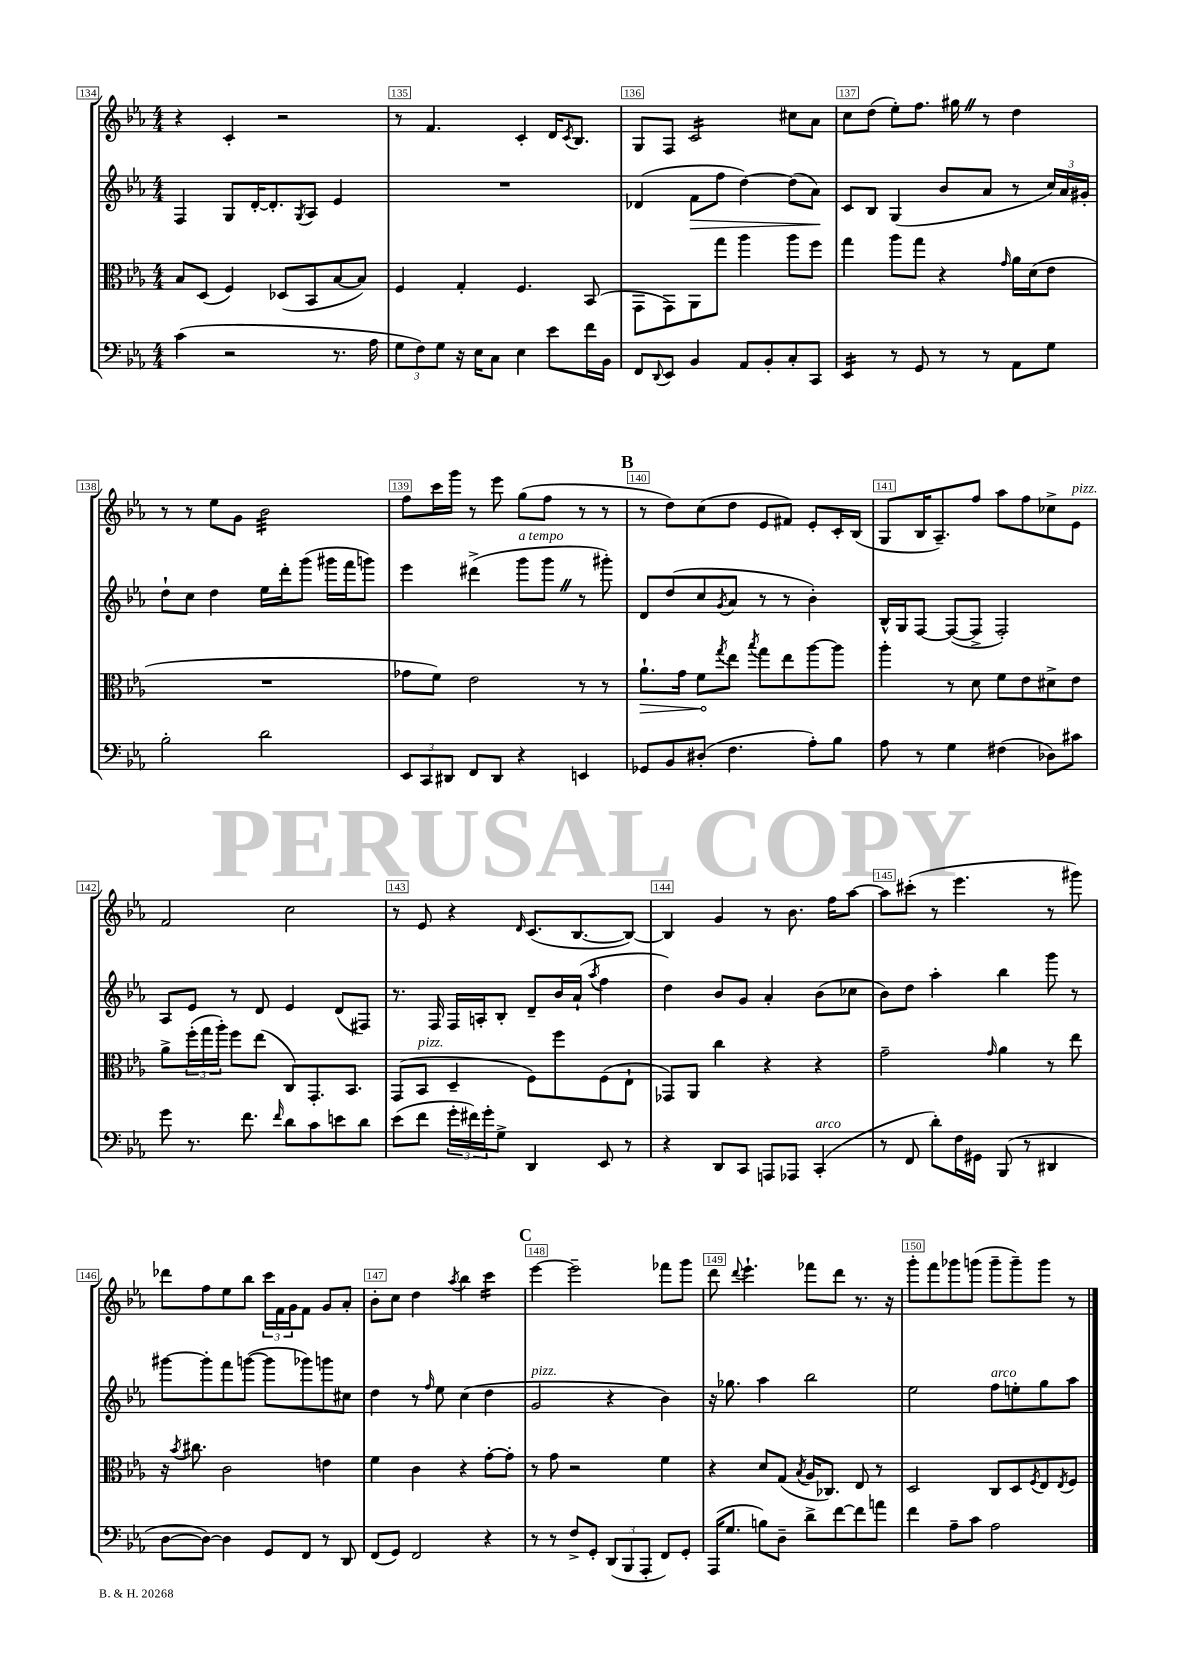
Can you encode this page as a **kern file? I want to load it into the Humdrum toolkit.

**kern	**kern	**kern	**kern
*staff4	*staff3	*staff2	*staff1
*clefF4	*clefC3	*clefG2	*clefG2
*k[b-e-a-]	*k[b-e-a-]	*k[b-e-a-]	*k[b-e-a-]
*M4/4	*M4/4	*M4/4	*M4/4
(4c\	8B-/L	4F/	4r
.	(8D/J	.	.
2r	4F/)	8G/L	4c'/
.	.	[16d'/K	.
.	.	8.d'/]	.
.	(8D-/L	.	2r
.	.	8qG/	.
.	8BB-/	8A-/J	.
8.r	[8B-/	4e-/	.
.	8B-/]J)	.	.
16A-\	.	.	.
=	=	=	=
12G\L	4F/	1r	8r
12F\)	.	.	.
.	.	.	4.f/
12G\J	.	.	.
16r	4G'/	.	.
16E-\LK	.	.	.
8C\J	.	.	.
4E-\	4.F/	.	4c'/
8e-\L	.	.	16d/LK
.	.	.	8qc/
.	.	.	8.B-/J
16f\L	(8BB-/	.	.
16BB-\JJ	.	.	.
=	=	=	=
8FF/L	8GG\L	(4d-/	8G/L
8qqDD/	.	.	.
8EE-/J	8GG\)	.	8F/J
4BB-/	8AA-\	8f\L	2c/
.	8gg\J	8ff\J	.
8AA-/L	4aa-\	[4dd\)	.
8BB-'/	.	.	.
8C'/	8aa-\L	(8dd\]L	8cc#\L
8CC/J	8ff\J	8a-\J)	8a-\J
=	=	=	=
4EE-/	4gg\	8c/L	8cc\L
.	.	8B-/J	(8dd\J
8r	8aa-\L	(4G/	8ee-'\L)
8GG/	8gg\J	.	8.ff\J
8r	4r	8b-/L	.
.	.	.	16gg#\
8r	.	8a-/J	8r
.	16qqg/	.	.
8AA-\L	16a-\LL	8r	4dd\
.	(16d\J	.	.
8G\J	8e-\J	24cc/LL)	.
.	.	24a-/	.
.	.	24g#'/JJ	.
=	=	=	=
2B-'\	1r	8dd`\L	8r
.	.	8cc\J	8r
.	.	4dd\	8ee-\L
.	.	.	8g\J
2d\	.	16ee-\LL	2b-\
.	.	16ddd'\J	.
.	.	(8ggg\J	.
.	.	16ggg#\LL	.
.	.	16fff\J	.
.	.	8ggg\J)	.
=	=	=	=
12EE-/L	8g-\L	4eee-\	8ff\L
12CC/	.	.	.
.	8f\J)	.	16ccc\L
12DD#/J	.	.	.
.	.	.	16ggg\JJ
8FF/L	2e-\	(4ddd#^\	8r
8DD#/J	.	.	8eee-\
4r	.	8ggg\L	(8gg\L
.	.	8ggg\J	8ff\J
4EE/	8r	8r	8r
.	8r	8ggg#'\)	8r
=	=	=	=
8GG-/L	8.a-`\L	8d/L	8r
8BB-/	.	(8dd/	8dd\L)
.	16g\Jk	.	.
(8D#'/J	8f\L	8cc/	(8cc\
.	8qgg/	8qg/	.
4.F\	8ee-\J	8a-/J	8dd\J
.	8qbb-/	.	.
.	8gg\L	8r	8e-/L
.	8ee-\	8r	8f#/J)
8A-'\L)	[8aa-\	4b-'\)	8e-'/L
8B-\J	8aa-\]J	.	16c'/L
.	.	.	(16B-/JJ
=	=	=	=
8A-\	4aa-'\	16B-^^/LL	8G/L
.	.	16G/J	.
8r	.	[8F/J	16B-/K
.	.	.	8.A-~/)
4G\	8r	(8F/_L	.
.	8d\	8F^/]J	8ff/J
(4F#\	8f\L	2F'/)	8aa-\L
.	8e-\	.	8ff\
8D-\L)	8d#^\	.	8cc-^\
8c#\J	8e-\J	.	8e-\J
=	=	=	=
8g\	8a-^\L	8A-/L	2f/
8.r	(24ff'\L	8e-/J	.
.	24gg\	.	.
.	24aa-'\JJ)	.	.
.	8ff\L	8r	.
8.f\	.	.	.
.	(8ee-\J	8d/	.
16qqf/	.	.	.
8d\L	8C/L)	4e-/	2cc\
8c\	8.GG'/	.	.
8e\	.	(8d/L	.
.	8.BB-/J	.	.
8d\J	.	8F#/J)	.
=	=	=	=
(8e-\L	(8GG/L	8.r	8r
8f\J	8BB-/J	.	8e-/
.	.	16F/	.
24g'\LL	4D~/	16F/LL	4r
24f#\)	.	.	.
.	.	16A'/J	.
24g'\J	.	.	.
8G^\J	.	8B-'/J	.
.	.	.	16qqd/
4DD/	8F\L)	8d~/L	(8.c/L
.	8ff\	16b-/L	.
.	.	(16a-`/JJ	[8.B-/
.	.	8qaa-/	.
8EE-/	(8F\	4ff\	.
8r	8E-`\J	.	8B-/_J)
=	=	=	=
4r	8GG-/L)	4dd\)	4B-/]
.	8AA-/J	.	.
8DD/L	4cc\	8b-/L	4g/
8CC/J	.	8g/J	.
8AAA/L	4r	4a-'/	8r
8AAA-/J	.	.	8.b-\
(4CC'/	4r	(8b-\L	.
.	.	.	16ff\LK
.	.	8cc-\J	[8aa-\J
=	=	=	=
8r	2g~\	8b-\L)	8aa-\]L
8FF/	.	8dd\J	(8ccc#'\J
8d'\L)	.	4aa-'\	8r
16F\L	.	.	4.eee-\
16GG#\JJ	.	.	.
.	16qqg/	.	.
(8BBB-/	4a-\	4bb-\	.
8r	.	.	.
4DD#/	8r	8ggg\	8r
.	8ee-\	8r	8ggg#\)
=	=	=	=
[8D\L	16r	[8ggg#\L	8ddd-\L
.	8qb-/	.	.
.	8.cc#\	.	.
8D\_J)	.	8ggg#'\]	8ff\
4D\]	2c\	8fff\	8ee-\
.	.	([8ggg\J	8bb-\J
8GG/L	.	8ggg\]L	24ccc\LL
.	.	.	24f\
.	.	.	24g\J
8FF/J	.	8ggg-\)	8f\J
8r	4e\	8ggg\	8g/L
8DD/	.	8cc#\J	8a-'/J
=	=	=	=
(8FF/L	4f\	4dd\	8b-'\L
8GG/J)	.	.	8cc\J
2FF/	4c\	8r	4dd\
.	.	16qqff/	.
.	.	8ee-\	.
.	.	.	8qaa-/
.	4r	(4cc\	4bb-\
4r	[8g'\L	4dd\	4ccc\
.	8g'\]J	.	.
=	=	=	=
8r	8r	2g/	[4eee-\
8r	8g\	.	.
8F^/L	2r	.	2eee-~\]
8GG'/J	.	.	.
(12DD/L	.	4r	.
12BBB-/	.	.	.
12AAA-'/J	.	.	.
8FF/L)	4f\	4b-\)	8fff-\L
8GG'/J	.	.	8ggg\J
=	=	=	=
(16AAA-/LK	4r	16r	8ddd\
8.G/J	.	8.gg-\	.
.	.	.	8qqddd/
.	.	.	4.eee-`\
8B\L)	8d/L	4aa-\	.
8D~\J	(8G/J	.	.
.	8qB-/	.	.
8d^\L	16A-/LK	2bb-\	8fff-\L
.	8.C-/J)	.	.
[8f\	.	.	8ddd\J
8f\]	8E-/	.	8.r
8a\J	8r	.	.
.	.	.	16r
=	=	=	=
4f\	2D/	2ee-\	8ggg'\L
.	.	.	8fff\
8A-~\L	.	.	8ggg-\
8c\J	.	.	(8ggg\J
2A-\	8C/L	8ff\L	8ggg~\L
.	8D/	8ee'\	8ggg~\)
.	8qF/	.	.
.	8E-/	8gg\	8ggg\J
.	8qE-/	.	.
.	8F/J	8aa-\J	8r
==	==	==	==
*-	*-	*-	*-
